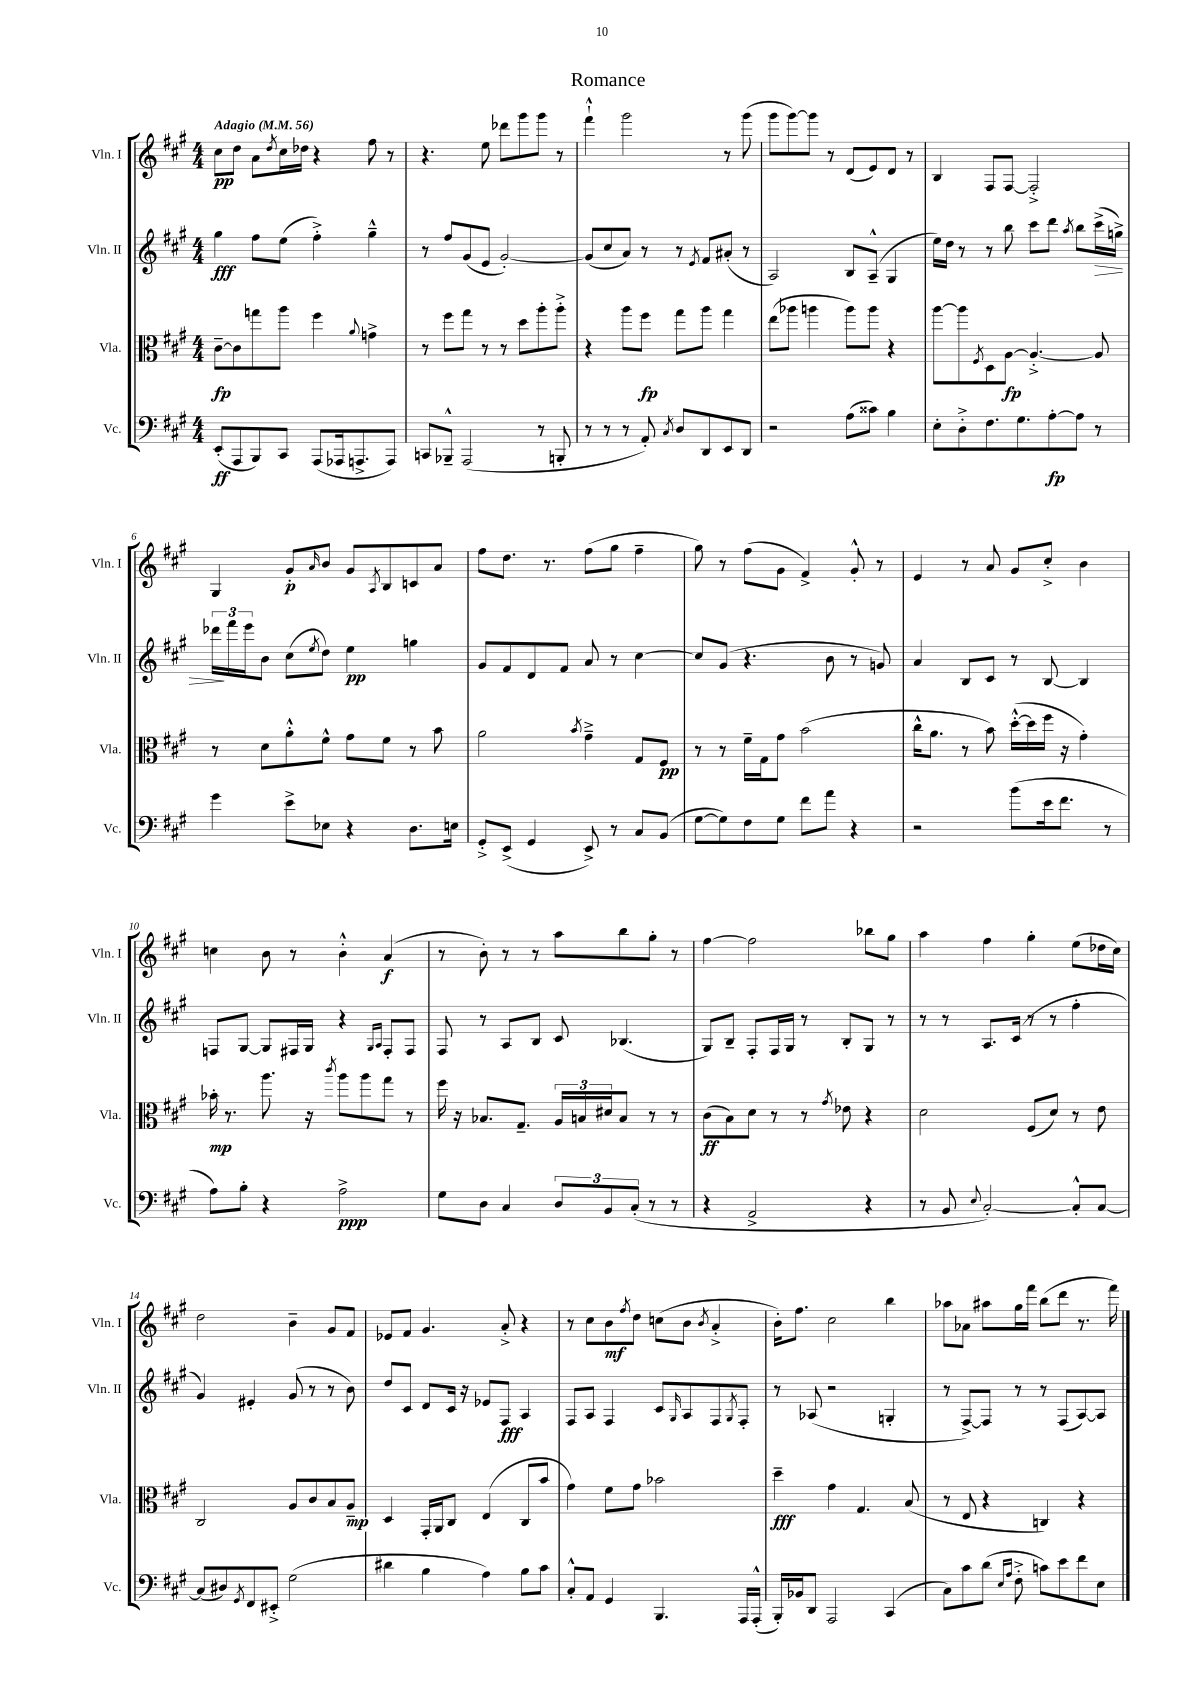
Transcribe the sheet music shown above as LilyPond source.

\header { title = "Romance" }
<<
\new StaffGroup <<
\new Staff = "s0" \with { instrumentName = "Vln. I" shortInstrumentName = "Vln. I" } {
    \clef treble \key a \major \numericTimeSignature \time 4/4 \tempo "Adagio" 4 = 56
    cis''8\pp d''8 a'8 \acciaccatura { d''8 } cis''16 des''16 r4 fis''8 r8 |
    r4. e''8 des'''8 gis'''8 gis'''8 r8 |
    fis'''4-!-^ gis'''2 r8 gis'''8( |
    gis'''8 gis'''8~) gis'''8 r8 d'8( e'8) d'8 r8 |
    b4 fis8 fis8~ fis2-.-> |
    gis4 gis'8-.\p \grace { a'16 } b'8 gis'8 \acciaccatura { a8 } b8 c'8 a'8 |
    fis''8 d''8. r8. fis''8( gis''8 fis''4-- |
    gis''8) r8 fis''8( gis'8 fis'4->) gis'8-.-^ r8 |
    e'4 r8 a'8 gis'8 cis''8-.-> b'4 |
    c''4 b'8 r8 b'4-.-^ a'4\f( |
    r8 b'8-.) r8 r8 a''8 b''8 gis''8-. r8 |
    fis''4~ fis''2 bes''8 gis''8 |
    a''4 fis''4 gis''4-. e''8( des''16 cis''16) |
    d''2 b'4-- gis'8 fis'8 |
    ees'8 fis'8 gis'4. a'8-.-> r4 |
    r8 cis''8 b'8\mf \acciaccatura { fis''8 } d''8 c''8( b'8 \acciaccatura { b'8 } a'4-.-> |
    b'16-.) fis''8. cis''2 b''4 |
    aes''8 aes'8 ais''8 gis''16 fis'''16 b''8( d'''8 r8. fis'''16) \bar "|." |
}
\new Staff = "s1" \with { instrumentName = "Vln. II" shortInstrumentName = "Vln. II" } {
    \clef treble \key a \major \numericTimeSignature \time 4/4
    gis''4\fff fis''8 e''8( fis''4-.->) gis''4---^ |
    r8 fis''8 gis'8( e'8 gis'2~-.) |
    gis'8( cis''8 a'8) r8 r8 \acciaccatura { e'8 } fis'8 ais'8-.( r8 |
    a2) b8 a8---^( gis4 |
    e''16) d''16 r8 r8 b''8 cis'''8 d'''8 \acciaccatura { a''8 } b''8 cis'''16->\>( g''16->) |
    \tuplet 3/2 { des'''16\! fis'''16 e'''16 } b'8 cis''8( \acciaccatura { e''8 } d''8) e''4\pp g''4 |
    gis'8 fis'8 d'8 fis'8 a'8 r8 cis''4~ |
    cis''8 gis'8( r4. b'8 r8 g'8) |
    a'4 b8 cis'8 r8 b8~ b4 |
    f8 gis8~ gis8 fis16 gis16 r4 \grace { gis16 a16 } fis8-. fis8 |
    fis8 r8 a8 b8 cis'8 bes4.( |
    gis8) b8-- fis8-. fis16 gis16 r8 b8-. gis8 r8 |
    r8 r8 a8. cis'16( r8 r8 fis''4-. |
    gis'4) eis'4-. gis'8( r8 r8 b'8) |
    d''8 cis'8 d'8 cis'16 r16 ees'8 fis8\fff a4 |
    fis8 a8 fis4 cis'8 \grace { gis16 } a8 fis8 \acciaccatura { gis8 } fis8-. |
    r8 aes8( r2 g4-. |
    r8 fis8~->) fis8 r8 r8 fis8( a8~) a8 \bar "|." |
}
\new Staff = "s2" \with { instrumentName = "Vla." shortInstrumentName = "Vla." } {
    \clef alto \key a \major \numericTimeSignature \time 4/4
    cis'8~--\fp cis'8 g''8 a''8 fis''4 \appoggiatura { a'8 } g'4-> |
    r8 fis''8 gis''8 r8 r8 d''8 a''8-. a''8-.-> |
    r4 a''8 fis''8\fp gis''8 a''8 gis''4 |
    e''8( aes''8 a''4 a''8) a''8 r4 |
    a''8~ a''8 \acciaccatura { fis8 } d8 a8~\fp a4.~-.-> a8 |
    r8 d'8 a'8-.-^ fis'8-^ gis'8 fis'8 r8 b'8 |
    a'2 \acciaccatura { b'8 } gis'4---> gis8 fis8\pp |
    r8 r8 fis'16-- gis16 gis'8 b'2( |
    cis''16-^ a'8. r8 b'8) d''16~-.-^( d''16 fis''16 r16 gis'4-.) |
    bes'16-.\mp r8. a''8. r16 \acciaccatura { cis'''8 } a''8 a''8 gis''8 r8 |
    fis''16 r16 bes8. gis8.-- \tuplet 3/2 { a16 b16 dis'16 } b8 r8 r8 |
    cis'8\ff( b8) d'8 r8 r8 \acciaccatura { gis'8 } ees'8 r4 |
    d'2 fis8( d'8) r8 e'8 |
    cis2 a8 cis'8 b8 a8--\mp |
    d4 gis,16-. a,16 cis8 e4( cis8 b'8 |
    gis'4) fis'8 gis'8 bes'2 |
    d''4--\fff gis'4 gis4. b8( |
    r8 e8 r4 c4) r4 \bar "|." |
}
\new Staff = "s3" \with { instrumentName = "Vc." shortInstrumentName = "Vc." } {
    \clef bass \key a \major \numericTimeSignature \time 4/4
    e,8-.\ff( a,,8 b,,8) cis,8 a,,8( aes,,16 a,,8.-> a,,8) |
    c,8 bes,,8---^ a,,2( r8 b,,8-. |
    r8 r8 r8 a,8-.) \acciaccatura { cis8 } d8 d,8 e,8 d,8 |
    r2 a8( cisis'8) b4 |
    e8-. d8-.-> fis8. gis8. a8~-.\fp a8 r8 |
    gis'4 e'8-> ees8 r4 d8. e16 |
    gis,8-.-> e,8->( gis,4 e,8->) r8 cis8 b,8( |
    gis8~ gis8) fis8 gis8 fis'8 a'8 r4 |
    r2 b'8( e'16 fis'8. r8 |
    a8) b8-. r4 a2->\ppp |
    gis8 d8 cis4 \tuplet 3/2 { d8 b,8 cis8-.( } r8 r8 |
    r4 a,2-> r4 |
    r8 b,8 \appoggiatura { e8 } cis2~-.) cis8-.-^ cis8~ |
    cis8( dis8) \acciaccatura { gis,8 } fis,8 eis,8-.-> gis2( |
    dis'4 b4 a4) b8 cis'8 |
    cis8-.-^ a,8 gis,4 b,,4. a,,16 a,,16-.-^( |
    b,,16-.) bes,16 d,8 a,,2 cis,4( |
    cis8) cis'8 d'8( \grace { e16 a16 } fis8-.-> c'8) e'8 fis'8 e8 \bar "|." |
}
>>
>>
